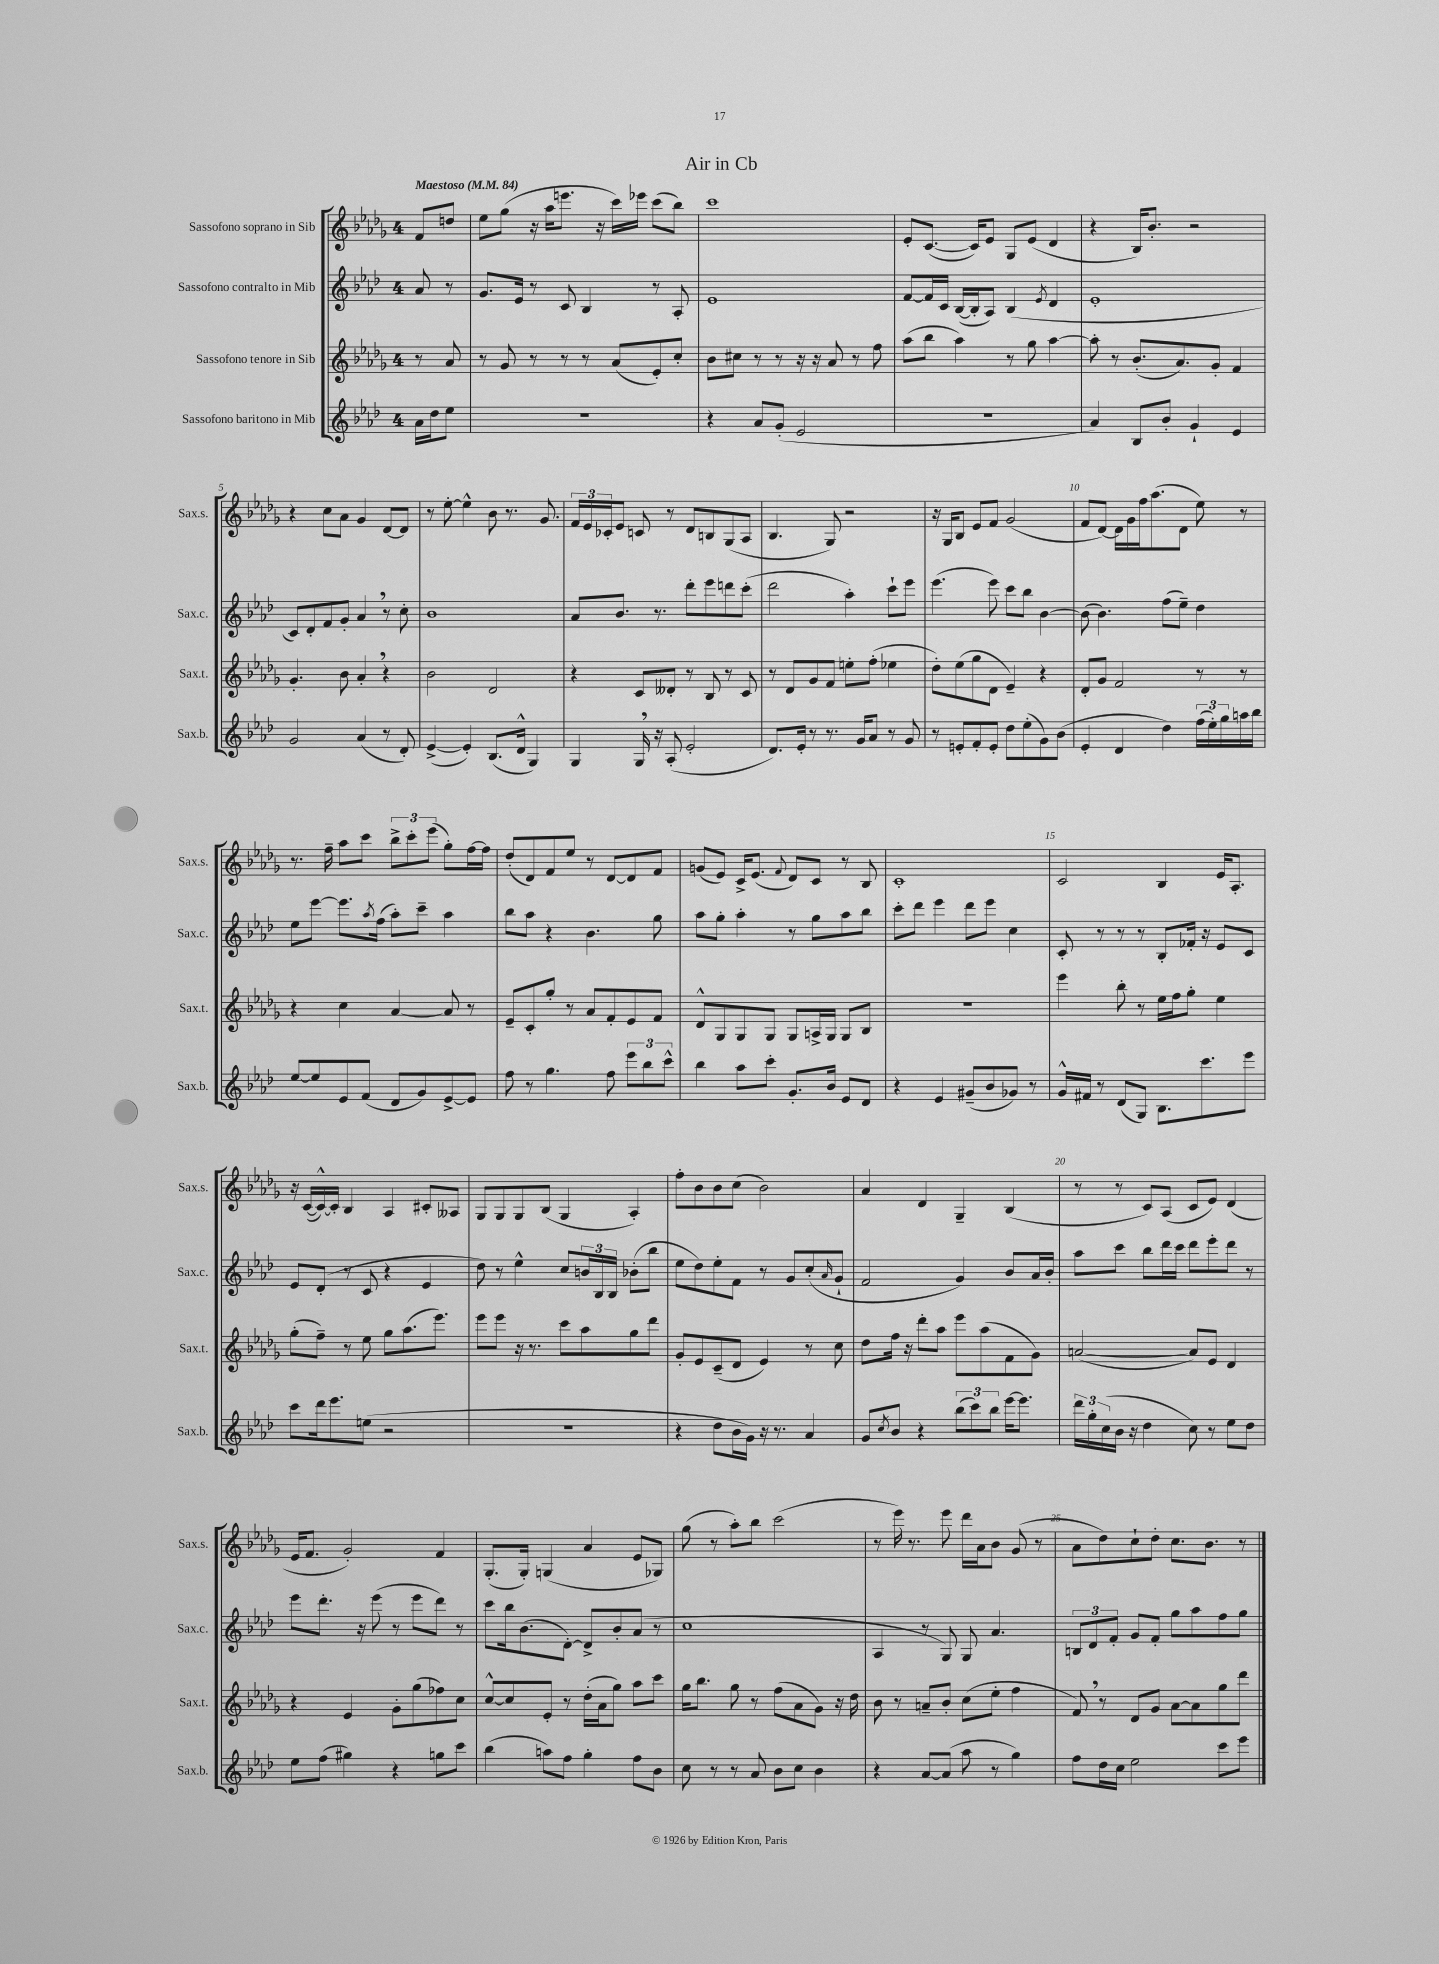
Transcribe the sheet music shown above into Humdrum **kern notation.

**kern	**kern	**kern	**kern
*staff4	*staff3	*staff2	*staff1
*clefG2	*clefG2	*clefG2	*clefG2
*k[b-e-a-d-]	*k[b-e-a-d-g-]	*k[b-e-a-d-]	*k[b-e-a-d-g-]
*M4/4	*M4/4	*M4/4	*M4/4
*MM84	*MM84	*MM84	*MM84
16a-\LL	8r	8a-/	8f/L
16dd-\J	.	.	.
8ee-\J	8a-/	8r	8dd/J
=	=	=	=
1r	8r	8.g/L	8ee-\L
.	8g-/	.	(8gg-\J
.	.	16e-/Jk	.
.	8r	8r	16r
.	.	.	16aa-\LK
.	8r	8c/	8.eee\J
.	8r	4B-/	.
.	.	.	16r
.	(8a-/L	.	16ccc\LL)
.	.	.	16eee-\JJ
.	8e-'/)	8r	(8ccc\L
.	8cc'/J	8A-'/	8bb-\J)
=	=	=	=
4r	8b-\L	1e-	1ccc
.	8cc#\J	.	.
8a-/L	8r	.	.
(8g'/J	8r	.	.
2e-/	16r	.	.
.	16r	.	.
.	8a-/	.	.
.	8r	.	.
.	8ff\	.	.
=	=	=	=
1r	(8aa-\L	[8f/L	8e-'/L
.	8bb-\J	16f/]L	([8.c/J
.	.	16c/JJ	.
.	4aa-\)	([16B-/LL	.
.	.	16B-'/]J	16c/]LK)
.	.	8A-/J)	8e-/J
.	8r	(4B-/	8G-/L
.	8gg-\	.	(8e-/J
.	.	8qe-/	.
.	[4aa-\	4d-/	4d-/
=	=	=	=
4a-/)	8aa-'\]	1e-'	4r
.	8r	.	.
8B-/L	(8.b-'/L	.	16B-/LK)
.	.	.	8.b-'/J
8b-'/J	.	.	.
.	8.a-/)	.	.
4g`/	.	.	2r
.	8g-'/J	.	.
4e-/	4f/	.	.
=	=	=	=
2g/	4.g-'/	8c/L)	4r
.	.	8d-'/	.
.	.	8f/	8cc\L
.	8b-\	8g'/J	8a-\J
(4a-/	4a-'/	4a-/	4g-/
8r	4r	8r	[8d-/L
8d-'/)	.	8cc'\	8d-/]J
=	=	=	=
([4e-^/	2b-\	1b-	8r
.	.	.	[8ee-'\
4e-'/])	.	.	4ee-^^\]
(8.B-/L	2d-/	.	8b-\
.	.	.	8.r
16d-^^/Jk	.	.	.
4G/)	.	.	.
.	.	.	8.g-/
=	=	=	=
4G/	4r	8a-/L	24f/LL
.	.	.	24e-/
.	.	.	24c-'/J
.	.	8.b-/J	8e-/J
16G/	8c/L	.	8c/
16r	.	8.r	.
(8A-'/	8d--'/J	.	8r
2e-'/	8r	8ddd-'\L	8d-/L
.	8B-/	8eee-\	8B/
.	8r	8ddd\	(8G-/
.	8c/	(8ccc'\J	8A-/J
=	=	=	=
8.d-/L)	8r	2ddd-\	4.B-/
.	8d-/L	.	.
16e-'/Jk	.	.	.
8r	8g-/	.	.
8.r	8f/J	.	8G-/)
.	8ee'\L	4aa-'\)	2r
16g/LK	.	.	.
8a-/J	(8ff'\J	.	.
8r	4ee-\	8ccc`\L	.
8g/	.	8eee-\J	.
=	=	=	=
8r	8dd-'\L)	(4.eee-\	16r
.	.	.	16G-/LK
8e'/L	(8ee-\	.	8B-/J
8f'/	8gg-\	.	8e-/L
8e'/J	8d-\J	8eee-\)	8f/J
8dd-\L	4e-~/)	8ccc\L	(2g-/
(8ee-'\	.	8bb-\J	.
8g\)	4r	[4b-\	.
(8b-\J	.	.	.
=	=	=	=
4e-'/	8d-'/L	(8b-\]	8f/L
.	8g-/J	4.b-\)	[8d-/J)
4d-/	2f/	.	16d-\]LL
.	.	.	16g-\
.	.	.	16ff\J
.	.	.	(8.aa-\
4dd-\)	.	(8ff\L	.
.	.	8ee-~\J)	8d-\J
(24ff\LL	8r	4dd-\	8ee-\)
24ee-'\)	.	.	.
24gg\	.	.	.
16aa\	8r	.	8r
16bb-\JJ	.	.	.
=	=	=	=
[8ee-/L	4r	8ee-\L	8.r
8ee-/]	.	[8eee-\J	.
.	.	.	16ff~\
8e-/	4cc\	8.eee-\]L	8aa-\L
(8f/J	.	.	8ccc\J
.	.	8qaa-/	.
.	.	(16ff\Jk	.
8d-/L	[4a-/	8aa-'\L)	12bb-^\L
.	.	.	12ccc'\
8g/)	.	8ccc~\J	.
.	.	.	(12eee-\J
[8e-^/	8a-/]	4aa-\	8gg-'\L)
8e-/]J	8r	.	[16ff\L
.	.	.	16ff\]JJ
=	=	=	=
8ff\	8e-~/L	8bb-\L	(8dd-'/L
8r	8c'/	8aa-\J	8d-/)
4.gg\	8gg-'/J	4r	8f/
.	8r	.	8ee-/J
.	8a-/L	4.b-\	8r
8ff\	8f'/	.	[8d-/L
12eee-\L	8e-/	.	8d-/]
12bb-\	.	.	.
.	8f/J	8gg\	8f/J
12ccc^^\J	.	.	.
=	=	=	=
4bb-\	8d-^^/L	8aa-\L	(8g/L
.	8G-/	8gg'\J	8e-/J)
8aa-\L	8G-/	4aa-'\	16c^/LK
.	.	.	(8.e-/J
8ccc'\J	8G-/J	.	.
.	.	.	8qqf/
8.g'/L	8G-/L	8r	8d-/L)
.	16A^/L	8gg\L	8c/J
16b-/Jk	16G-/JJ	.	.
8e-/L	8G-/L	8aa-\	8r
8d-/J	8B-/J	8bb-\J	8B-/
=	=	=	=
4r	1r	8ccc'\L	1c'
.	.	8ddd-\J	.
4e-/	.	4eee-\	.
(8g#~/L	.	8ddd-\L	.
8b-/	.	8eee-\J	.
8g-/J)	.	4cc\	.
8r	.	.	.
=	=	=	=
16g^^/LL	4eee-\	8c'/	2c/
16f#/JJ	.	.	.
8r	.	8r	.
(8d-/L	8bb-'\	8r	.
8G/J)	8r	8r	.
8.B-\L	16ee-\LL	8B-'/L	4B-/
.	16ff\J	.	.
.	8gg-'\J	16f-'/Jk	.
8.ccc\	.	16r	.
.	4ee-\	8e-/L	16e-/LK
.	.	.	8.A-'/J
8eee-\J	.	8c/J	.
=	=	=	=
8ccc\L	(8gg-'\L	8e-/L	16r
.	.	.	([16c/LL
16ddd-\k	8ff~\J)	(8d-'/J	16c^^/_)
8.eee-\	.	.	16c'/]JJ
.	8r	8r	4B-/
(8ee\J	8ee-\	8c/	.
2r	8gg-\L	4r	4A-/
.	(8.aa-\	.	.
.	.	4e-/	8c#'/L
.	8.eee-\J)	.	.
.	.	.	8A--/J
=	=	=	=
1r	8eee-\L	8dd-\)	8G-/L
.	8eee-\J	8r	8G-/
.	16r	4ee-^^\	8G-/
.	8.r	.	.
.	.	.	(8B-/J
.	8ccc\L	8cc/L	4G-/
.	8aa-\	24b/L	.
.	.	24B-/	.
.	.	24B-/JJ	.
.	8gg-\	(8b-'\L	4A-'/)
.	8ddd-\J	8bb-\J	.
=	=	=	=
4r	8g-'/L	8ee-\L	8ff'\L
.	8e-/	8dd-\)	8b-\
8dd-\L	(8c~/	8ee-'\	8b-\
16b-\L	8d-/J	8f\J	(8cc\J
16g\JJ)	.	.	.
16r	4e-/)	8r	2b-\)
8.r	.	.	.
.	.	8g/L	.
4a-/	8r	(8cc'/	.
.	.	16qqa-/	.
.	8cc\	8g`/J	.
=	=	=	=
8g/L	8dd-\L	2f/	4a-/
8qcc/	.	.	.
8b-/J	16ff\Jk	.	.
.	16r	.	.
4r	8ddd-'\L	.	4d-/
.	8aa-\J	.	.
(12bb-\L	8eee-\L	4g/)	4G-~/
12ccc\)	.	.	.
.	(8aa-\	.	.
12bb-\J	.	.	.
[16eee-\LK	8f\	8b-/L	(4B-/
8.eee-\]J	.	.	.
.	8g-\J)	16a-/L	.
.	.	16b-'/JJ	.
=	=	=	=
24ddd-\LL	([2a/	8aa-\L	8r
24gg'\	.	.	.
(24cc\	.	.	.
16b-\JJ	.	8ccc\J	8r
16r	.	.	.
4dd-\	.	8bb-\L	8c/L)
.	.	16ddd-\L	(8A-/J
.	.	16ccc\JJ	.
8cc\)	8a/]L)	8ddd-\L	8c/L
8r	8e-/J	8eee-'\	8e-/J)
8ee-\L	4d-/	8ddd-\J	(4d-/
8dd-\J	.	8r	.
=	=	=	=
8ee-\L	4r	8eee-\L	16e-/LK
.	.	.	8.f/J
(8ff\J	.	8.ddd-'\J	.
4gg#\)	4e-/	.	2g-'/)
.	.	16r	.
.	.	(8eee-\	.
4r	8g-'\L	8r	.
.	(8gg-\	8eee-\L	.
8gg\L	8ff-\)	8ddd-\J)	4f/
8ccc\J	8cc\J	8r	.
=	=	=	=
(4bb-\	[8cc^^/L	8ccc\L	(8.G-'/L
.	8cc/]	16bb-\k	.
.	.	(8.b-\	16G-'/Jk)
8aa\L)	8e-'/J	.	(4G/
8ff\J	8r	[8d-'\J)	.
4gg'\	(16dd-'\LL	8d-^/]L	4a-/
.	16a-\J	.	.
.	8gg-\J)	8b-'/	.
8ff\L	8aa-\L	(8a-/J	8e-/L
8b-\J	8ccc\J	8r	8G-/J)
=	=	=	=
8cc\	16gg-\LK	1cc	(8gg-\
.	8.bb-\J	.	.
8r	.	.	8r
8r	8gg-\	.	8aa-'\L)
8a-/	8r	.	8bb-\J
8b-\L	(8ff\L	.	(2ccc\
8cc\J	8a-\	.	.
4b-\	8g-\J)	.	.
.	16r	.	.
.	16dd-\	.	.
=	=	=	=
4r	8b-\	4A-/	8r
.	8r	.	16eee-\)
.	.	.	8.r
[8a-/L	8a~/L	8r	.
(8a-/]J	8b-'/J	8G/)	8eee-\
8aa-\	(8cc\L	8G/	16ddd-\LL
.	.	.	16a-\J
8r	8ee-'\J	4.a-/	8b-\J
4gg\)	4ff\	.	(8g-/
.	.	.	8r
=	=	=	=
8ff\L	8f/)	12B/L	8a-\L
.	.	12d-/	.
16dd-\L	8r	.	8dd-\)
.	.	12f'/J	.
16cc\JJ	.	.	.
2ee-\	8d-/L	8g/L	8cc`\
.	8g-/J	8f'/J	8dd-'\J
.	[8a-\L	8gg\L	8.cc\L
.	8a-\]	8aa-\	.
.	.	.	8.b-\J
8ccc\L	8gg-\	8ff\	.
8eee-\J	8ddd-\J	8gg\J	8r
==	==	==	==
*-	*-	*-	*-
